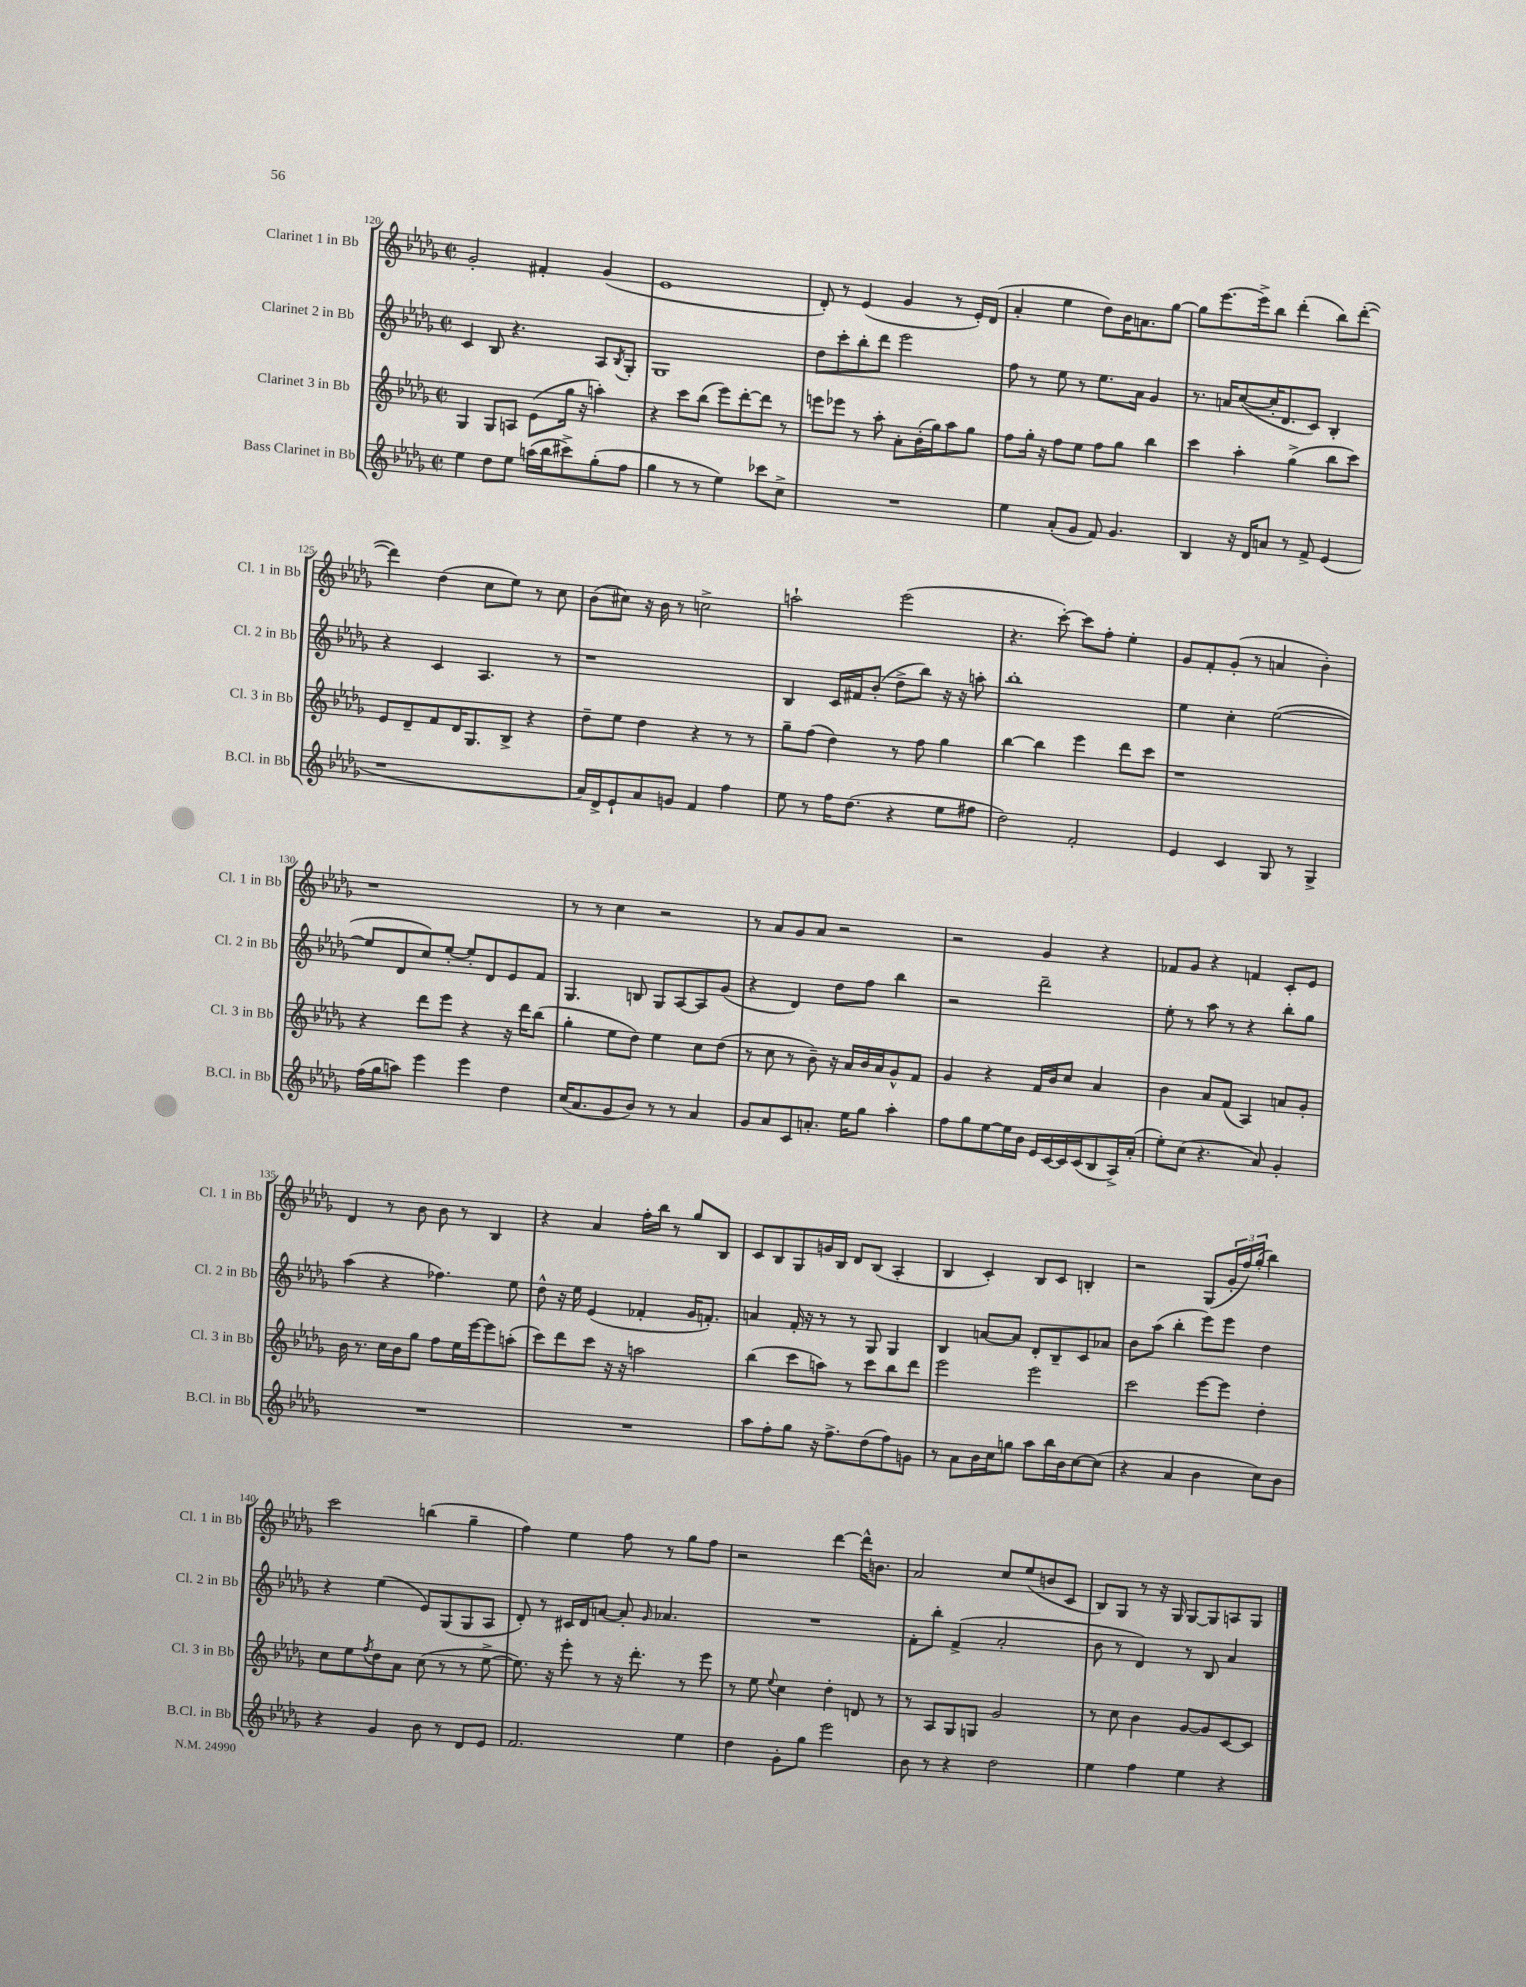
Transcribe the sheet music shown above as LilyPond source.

<<
\new StaffGroup <<
\new Staff = "s0" \with { instrumentName = "Clarinet 1 in Bb" shortInstrumentName = "Cl. 1 in Bb" } {
    \clef treble \key des \major \defaultTimeSignature \time 2/2
    ges'2-. fis'4-. ges'4( |
    ees'1 |
    des'8-.) r8 ees'4( ges'4 r8 ees'16-.) des'16( |
    aes'4-. ees''4 des''8) bes'16 a'8. ges''8~ |
    ges''8 ees'''8.~ ees'''16-> bes''8 des'''4-.( bes''8) des'''8~-.( |
    des'''4) des''4( c''8 ees''8) r8 c''8 |
    bes'8( cis''8) r16 bes'16 r8 c''2-> |
    a''2-! ees'''2( |
    r4. c'''8~-.) c'''8 f''8-. ees''4-. |
    ges'8 f'8-. ges'8-.( r8 a'4 bes'4-.) |
    r1 |
    r8 r8 c''4 r2 |
    r8 aes'8 ges'8 aes'8 r2 |
    r2 ges'4 r4 |
    fes'8 ges'8 r4 f'4 c'8-. ees'8 |
    des'4 r8 bes'8 bes'8 r8 bes4 |
    r4 aes'4 f''16-. bes''16 r8 ges''8 bes8 |
    c'8 bes8 ges8 g'16 bes16 des'8 bes8( aes4-. |
    bes4 c'4-.) bes8 c'8 b4-. |
    r2 ges8( \tuplet 3/2 { ges'16-. f''16) ges''16-.( } bes''4) |
    c'''2 b''4( ges''4-- |
    f''4) ees''4 f''8 r8 ges''8 f''8 |
    r2 des'''4~ des'''16-^ b'8. |
    aes'2 c''8 ees''8( b'8 c'8 |
    bes8) ges8 r8 r16 ges16 ges8~ ges8 a8 ges8 \bar "|." |
}
\new Staff = "s1" \with { instrumentName = "Clarinet 2 in Bb" shortInstrumentName = "Cl. 2 in Bb" } {
    \clef treble \key des \major \defaultTimeSignature \time 2/2
    c'4 bes8 r4. aes8 \acciaccatura { bes8 } ges8-. |
    ges1 |
    des''8 c'''8-. bes''8-. des'''8 ees'''2 |
    f''8 r8 ees''8 r8 ees''8. aes'16 ges'4 |
    r8. a'16 c''8~( c''16-. des'8. c'8) bes4-. |
    r4 c'4 aes4. r8 |
    r1 |
    bes4 c'16 fis'16 bes'8-.( des''8-> bes''8) r16 r16 a''8-. |
    bes''1-. |
    ees''4 c''4-. ees''2~( |
    ees''8 des'8 c''8) ees''8~-. ees''8-. des'8 ees'8 f'8 |
    ges4. b8 ges8 aes8~ aes8 ges'8( |
    r4 des'4) des''8 f''8 bes''4 |
    r2 des'''2-- |
    ees''8-. r8 aes''8 r8 r4 bes''8-. ges''8 |
    aes''4( r4 fes''4.) ees''8 |
    des''8-^ r16 ees''16 ees'4( fes'4-. ges'16 f'8.-.) |
    a'4 f'16-. r16 r8 r8 ges8 ges4 |
    bes4 a'8~ a'8 des'8-. bes8-- c'8 aes'8 |
    bes'8 aes''8( bes''4-. ees'''8) ees'''8 des''4 |
    r4 ees''4( ees'8) ges8( ges8 aes8 |
    des'8-.) r8 cis'16 des'16 a'8~ a'8-. \grace { ges'16 } aes'4. |
    R1 |
    f'8-. bes''8-. f'4->( aes'2-. |
    bes'8 r8 des'4) r8 bes8 aes'4 \bar "|." |
}
\new Staff = "s2" \with { instrumentName = "Clarinet 3 in Bb" shortInstrumentName = "Cl. 3 in Bb" } {
    \clef treble \key des \major \defaultTimeSignature \time 2/2
    ges4 ges8 a8 ees'8( ges''16 r16 a''4-.) |
    r4 c'''8 bes''8( ees'''8) des'''8~-. des'''8 r8 |
    e'''8 ees'''8 r8 aes''8-. aes'8-. bes'16-.( ges''16) aes''8 ges''8 |
    f''8 ges''16-. r16 f''8 ees''8 f''8 ges''8 bes''4 |
    c'''4 aes''4-. ges''4->( bes''8 c'''8) |
    ees'8 des'8-- f'8 des'16 ges8. bes8-> r4 |
    des''8-- ees''8 des''4 r4 r8 r8 |
    ges''8-- f''8( des''4) r8 f''8 ges''4 |
    bes''4~ bes''4 ees'''4 des'''8 c'''8 |
    r1 |
    r4 des'''8 ees'''8 r4 r16 des'''16 bes''8( |
    ges''4-. ees''8 des''8) ees''4 c''8 des''8( |
    r8 c''8 r8 bes'8--) r16 aes'16 bes'16 aes'16 ges'8-^ f'8 |
    ges'4 r4 f'16 bes'16 c''8 aes'4 |
    bes'4 aes'8 f'8( aes4) a'8 ges'8-. |
    bes'16 r8. c''16 bes'16 ges''8 f''8 ees''16 ees'''16~ ees'''8 a''8-.( |
    c'''8) des'''8 c'''8 r16 r16 a''2 |
    bes''4( c'''8 a''8) r8 c'''8 bes''8 des'''8 |
    ees'''2 ees'''2 |
    c'''2 ees'''8~ ees'''8 des''4-. |
    c''8 ees''8 \acciaccatura { f''8 } des''8 aes'8 c''8( r8 r8 ees''8~-> |
    ees''8.) r16 ees'''8-. r8 r16 des'''8.-. r8 ees'''8 |
    r8 ees''8 \appoggiatura { ees''8 } c''4 des''4-. d'8 r8 |
    r8 aes8 ges8 g8 ges'2 |
    r8 c''8 bes'4 ges'8~ ges'8 c'8~ c'8 \bar "|." |
}
\new Staff = "s3" \with { instrumentName = "Bass Clarinet in Bb" shortInstrumentName = "B.Cl. in Bb" } {
    \clef treble \key des \major \defaultTimeSignature \time 2/2
    ees''4 des''8 ees''8 a''16( bes''16 cis'''8->) ges''8-.( f''8 |
    ges''4 r8 r8 ees''4) ces'''8 c''8-> |
    R1 |
    ees''4 aes'8-.( ges'8 f'8) ges'4. |
    bes4 r16 des'16 a'8 r8 f'8-> ees'4( |
    r1 |
    aes'16) des'16-> ees'8-! aes'8 g'8 f'4 f''4 |
    ees''8 r8 f''16 des''8.( r4 ees''8 fis''8 |
    des''2) f'2-. |
    ees'4 c'4 ges8 r8 ges4-> |
    f''16( ges''16 a''8) ees'''4 ees'''4 des''4 |
    c''16( aes'8. ges'8 bes'8) r8 r8 aes'4 |
    ges'8 aes'8 c'8 a'8.-. ees''16 ges''8 aes''4-. |
    f''8 ges''8 ees''8~ ees''16 bes'16 ees'16 c'16~ c'16 c'16( bes8 aes16->) aes'16-.( |
    ees''8-.) c''8( r4. aes'8) ges'4-. |
    R1 |
    R1 |
    aes''8 f''8-. ges''8 r16 f''8.-> des''8( f''8) g'8 |
    r8 aes'8 bes'16 c''16 g''8 aes''8 bes''16 bes'16 c''8~ c''8( |
    r4 aes'4 bes'4 c''8) bes'8 |
    r4 ges'4 bes'8 r8 des'8 ees'8 |
    f'2. ees''4 |
    des''4 ges'8-. ges''8 ees'''2 |
    bes'8 r8 r4 des''2 |
    ees''4 f''4 ees''4 r4 \bar "|." |
}
>>
>>
\layout { \context { \Score currentBarNumber = #120 } }
